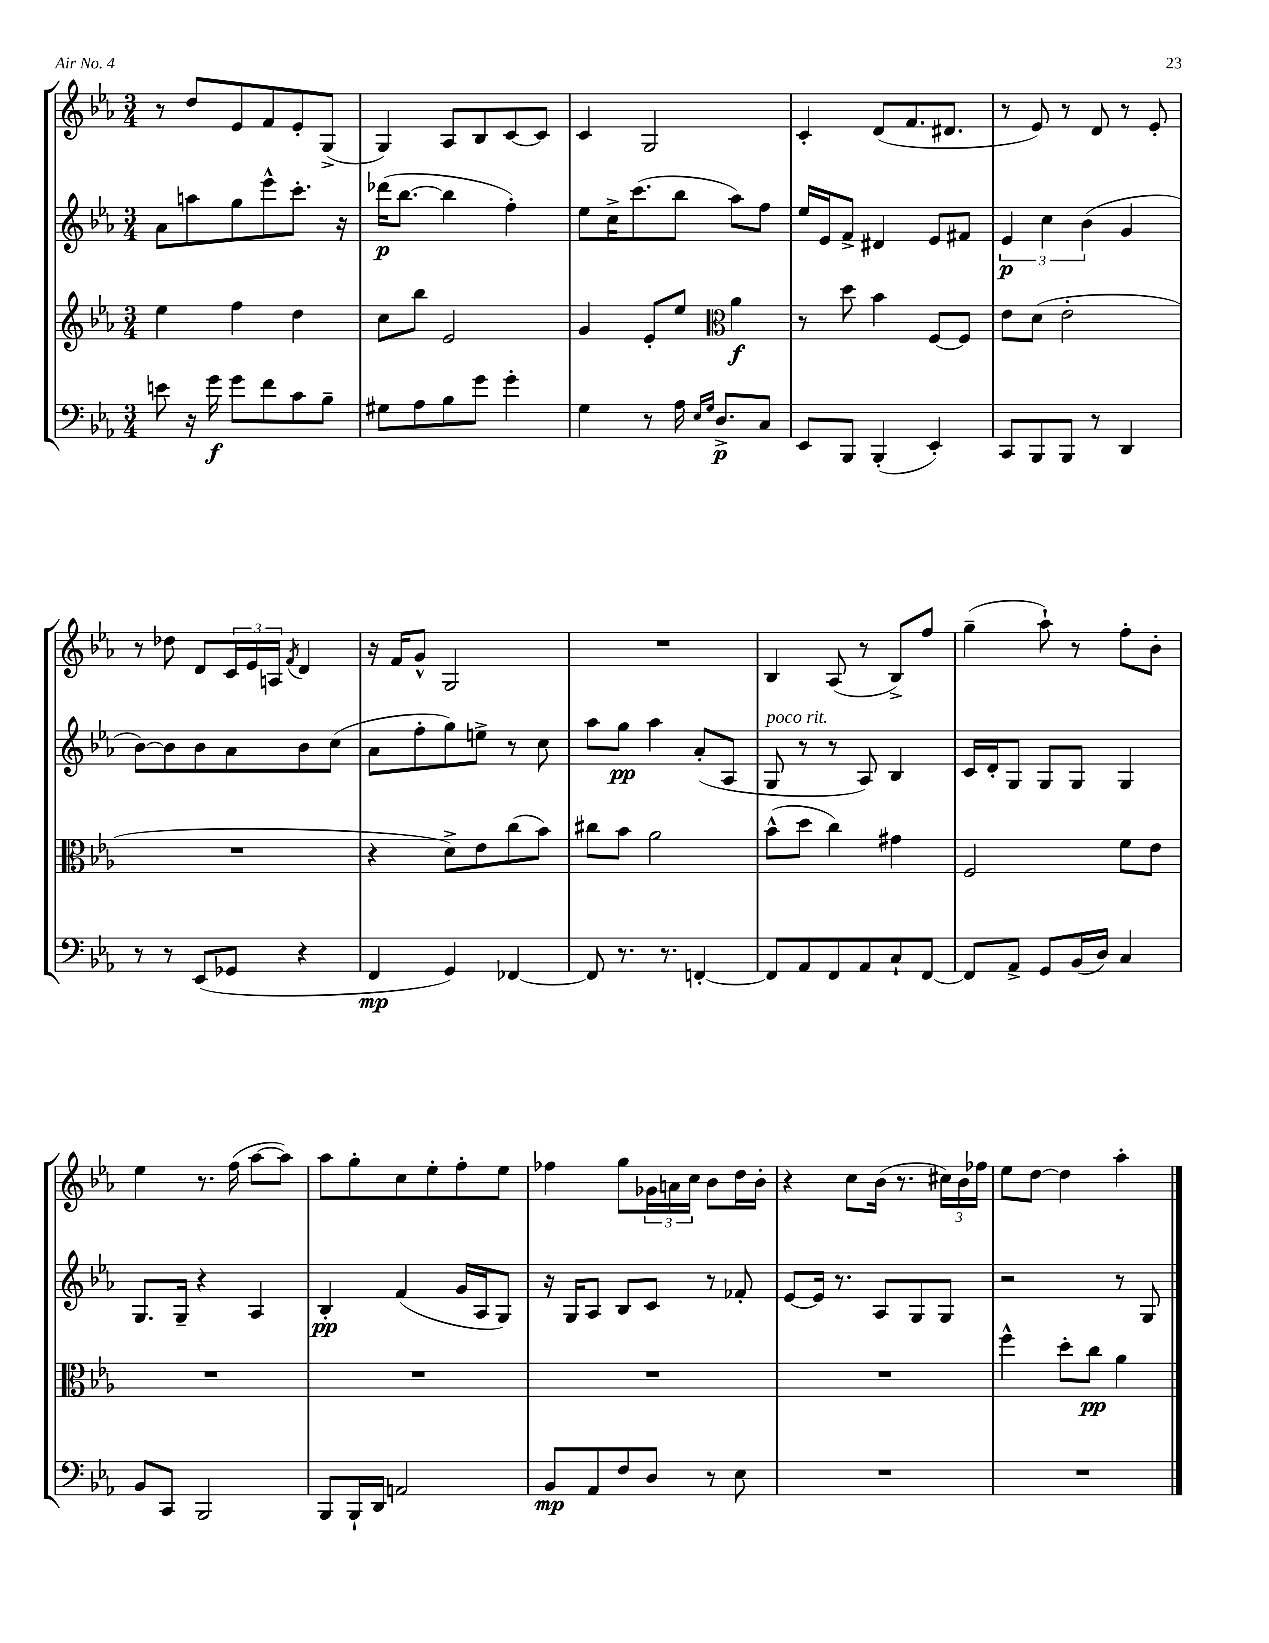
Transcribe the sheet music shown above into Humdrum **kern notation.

**kern	**kern	**kern	**kern
*staff4	*staff3	*staff2	*staff1
*clefF4	*clefG2	*clefG2	*clefG2
*k[b-e-a-]	*k[b-e-a-]	*k[b-e-a-]	*k[b-e-a-]
*M3/4	*M3/4	*M3/4	*M3/4
8e	4ee-	8a-	8r
16r	.	8aa	8dd
16g	.	.	.
8g	4ff	8gg	8e-
8f	.	8eee-^^	8f
8c	4dd	8.ccc'	8e-'
8B-~	.	.	(8G^
.	.	16r	.
=	=	=	=
8G#	8cc	(16ddd-	4G)
.	.	[8.bb-	.
8A-	8bb-	.	.
8B-	2e-	4bb-]	8A-
8g	.	.	8B-
4g'	.	4ff')	[8c
.	.	.	8c]
=	=	=	=
4G	4g	8ee-	4c
.	.	16cc^	.
.	.	(8.ccc	.
8r	8e-'	.	2G
16A-	8ee-	8bb-	.
16qqE-	.	.	.
16qqG	.	.	.
8.D^	.	.	.
*	*clefC3	*	*
.	4a-	8aa-)	.
8C	.	8ff	.
=	=	=	=
8EE-	8r	16ee-	4c'
.	.	16e-	.
8BBB-	8dd	8f^	.
(4BBB-'	4b-	4d#	(8d
.	.	.	8.f
4EE-')	[8F	8e-	.
.	.	.	8.d#
.	8F]	8f#	.
=	=	=	=
8CC	8e-	6e-	8r
8BBB-	(8d	.	8e-)
.	.	6cc	.
8BBB-	2e-'	.	8r
.	.	(6b-	.
8r	.	.	8d
4DD	.	4g	8r
.	.	.	8e-'
=	=	=	=
8r	2.r	[8b-)	8r
8r	.	8b-]	8dd-
(8EE-	.	8b-	8d
8GG-	.	8a-	24c
.	.	.	24e-
.	.	.	24A
.	.	.	8qf
4r	.	8b-	4d
.	.	(8cc	.
=	=	=	=
4FF	4r	8a-	16r
.	.	.	16f
.	.	8ff'	8g^^
4GG)	8d^)	8gg)	2G
.	8e-	8ee^	.
[4FF-	(8cc	8r	.
.	8b-)	8cc	.
=	=	=	=
8FF-]	8cc#	8aa-	2.r
8.r	8b-	8gg	.
.	2a-	4aa-	.
8.r	.	.	.
[4FF'	.	(8a-'	.
.	.	8A-	.
=	=	=	=
8FF]	(8b-^^	8G	4B-
8AA-	8dd	8r	.
8FF	4cc)	8r	(8A-
8AA-	.	8A-)	8r
8C`	4g#	4B-	8B-^)
[8FF	.	.	8ff
=	=	=	=
8FF]	2F	16c	(4gg~
.	.	16d'	.
8AA-^	.	8G	.
8GG	.	8G	8aa-`)
(16BB-	.	8G	8r
16D)	.	.	.
4C	8f	4G	8ff'
.	8e-	.	8b-'
=	=	=	=
8BB-	2.r	8.G	4ee-
8CC	.	.	.
.	.	16G~	.
2BBB-	.	4r	8.r
.	.	.	(16ff
.	.	4A-	[8aa-
.	.	.	8aa-])
=	=	=	=
8BBB-	2.r	4B-'	8aa-
16BBB-`	.	.	8gg'
16DD	.	.	.
2AA	.	(4f	8cc
.	.	.	8ee-'
.	.	16g	8ff'
.	.	16A-	.
.	.	8G)	8ee-
=	=	=	=
8BB-	2.r	16r	4ff-
.	.	16G	.
8AA-	.	8A-	.
8F	.	8B-	8gg
8D	.	8c	24g-
.	.	.	24a
.	.	.	24cc
8r	.	8r	8b-
8E-	.	8f-'	16dd
.	.	.	16b-'
=	=	=	=
2.r	2.r	[8e-	4r
.	.	16e-]	.
.	.	8.r	.
.	.	.	8cc
.	.	8A-	(16b-
.	.	.	8.r
.	.	8G	.
.	.	8G	24cc#)
.	.	.	24b-
.	.	.	24ff-
=	=	=	=
2.r	4ff^^	2r	8ee-
.	.	.	[8dd
.	8dd'	.	4dd]
.	8cc	.	.
.	4a-	8r	4aa-'
.	.	8G	.
==	==	==	==
*-	*-	*-	*-
